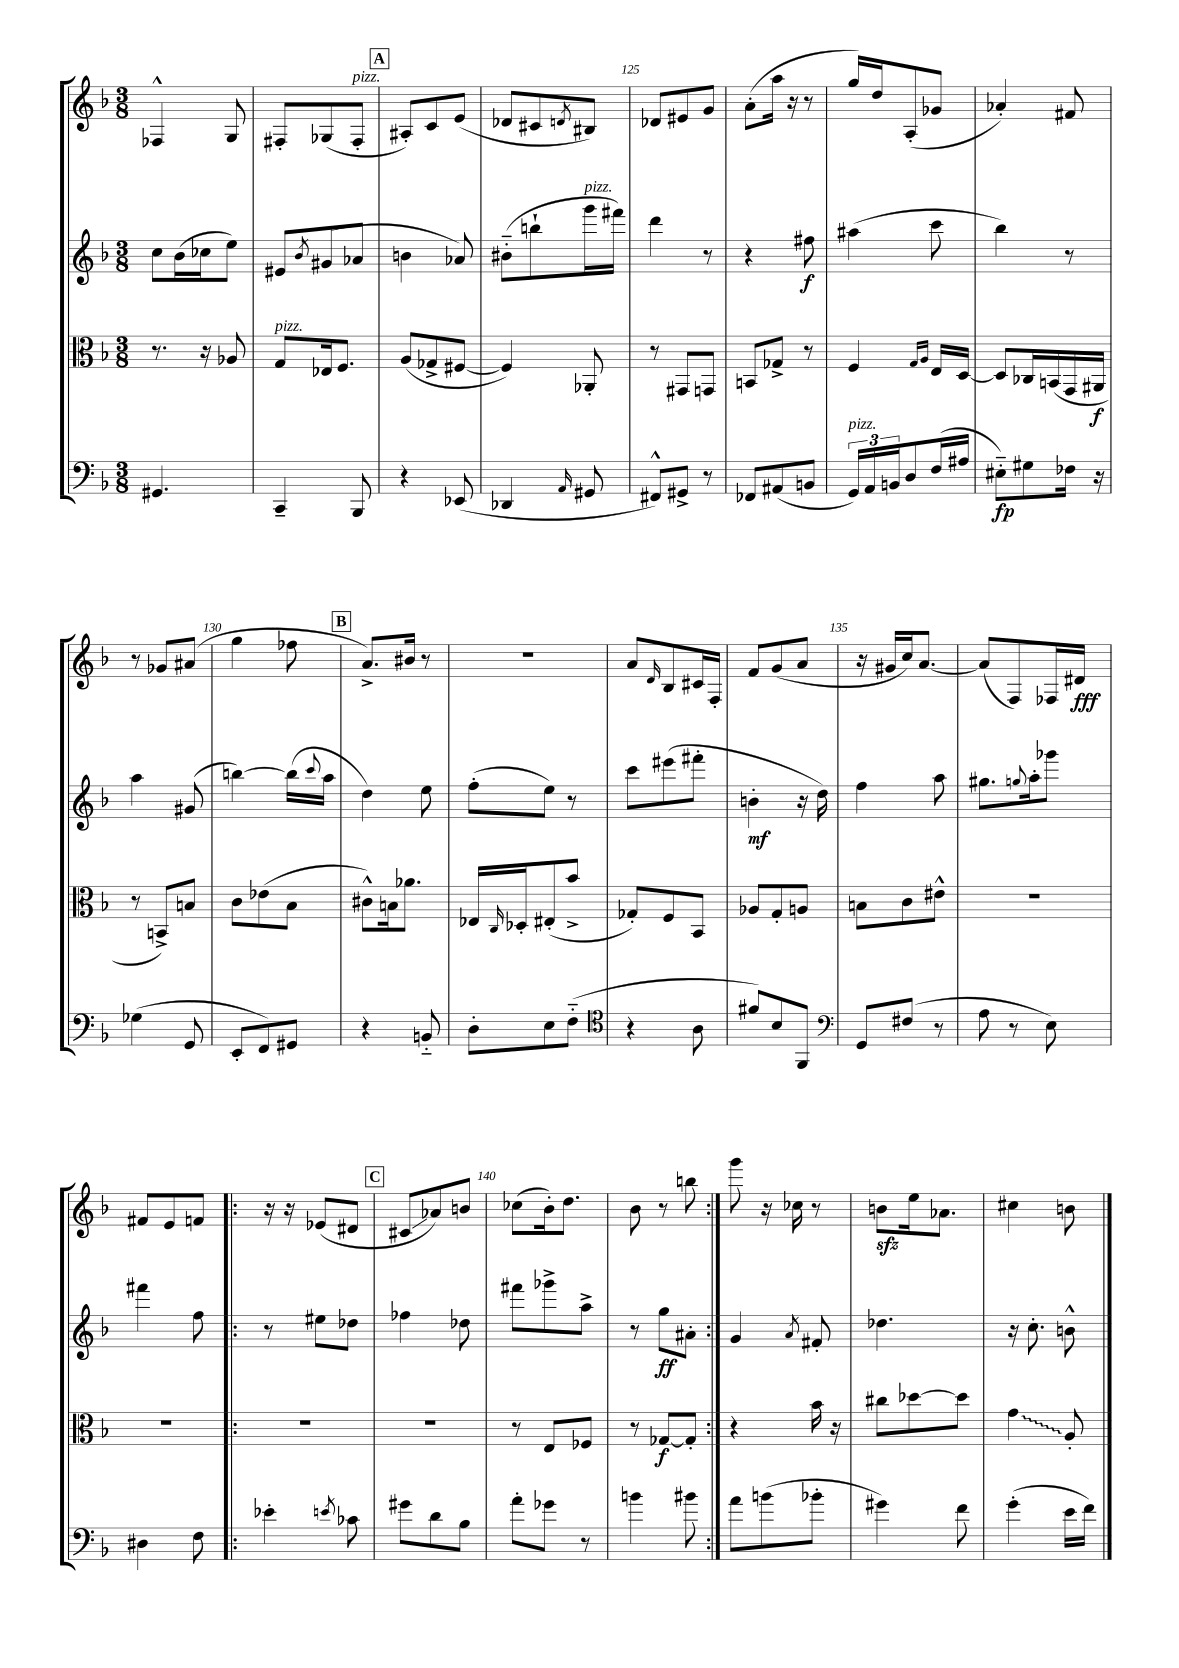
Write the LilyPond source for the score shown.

<<
\new StaffGroup <<
\new Staff = "s0" {
    \clef treble \key f \major \numericTimeSignature \time 3/8
    fes4-^ g8 |
    fis8-. ges8( fis8-.^\markup { \italic "pizz." } |
    \mark \markup { \box "A" } ais8-.) c'8 e'8( |
    des'8 cis'8 \acciaccatura { d'8 } bis8) |
    des'8 eis'8 g'8 |
    a'8-.( a''16 r16 r8 |
    g''16) d''16 a8-.( ges'8 |
    aes'4-.) fis'8 |
    r8 ges'8 ais'8( |
    g''4 fes''8 |
    \mark \markup { \box "B" } a'8.->) bis'16 r8 |
    R4. |
    a'8 \grace { d'16 } bes8 cis'16 f16-. |
    f'8 g'8( a'8 |
    r16 gis'16 c''16) a'8.~ |
    a'8( f8) fes16 dis'16\fff |
    fis'8 e'8 f'8 |
    \repeat volta 2 { r16 r16 ees'8( dis'8 |
    \mark \markup { \box "C" } cis'8\glissando aes'8) b'8 |
    ces''8( bes'16-.) d''8. |
    bes'8 r8 b''8 | }
    g'''8 r16 ces''16 r8 |
    b'8\sfz e''16 aes'8. |
    cis''4 b'8 \bar "|." |
}
\new Staff = "s1" {
    \clef treble \key f \major \numericTimeSignature \time 3/8
    c''8 bes'16( ces''16 e''8) |
    eis'8 \acciaccatura { bes'8 } gis'8( aes'8 |
    \mark \markup { \box "A" } b'4 aes'8) |
    bis'8-_( b''8-! g'''16^\markup { \italic "pizz." } fis'''16) |
    d'''4 r8 |
    r4 fis''8\f |
    ais''4( c'''8 |
    bes''4) r8 |
    a''4 gis'8( |
    b''4~) b''16( \appoggiatura { c'''8 } a''16 |
    \mark \markup { \box "B" } d''4) e''8 |
    f''8-.( e''8) r8 |
    c'''8 eis'''8( fis'''8-. |
    b'4-.\mf r16 d''16) |
    f''4 a''8 |
    gis''8. \appoggiatura { g''8 } a''16-. ges'''8 |
    fis'''4 f''8 |
    \repeat volta 2 { r8 eis''8 des''8 |
    \mark \markup { \box "C" } fes''4 des''8 |
    fis'''8 ges'''8-> a''8-> |
    r8 g''8\ff ais'8-. | }
    g'4 \acciaccatura { a'8 } fis'8-. |
    des''4. |
    r16 c''8.-. b'8-^ \bar "|." |
}
\new Staff = "s2" {
    \clef alto \key f \major \numericTimeSignature \time 3/8
    r8. r16 aes8 |
    g8^\markup { \italic "pizz." } ees16 f8. |
    \mark \markup { \box "A" } a8( ges8-> fis8~ |
    fis4) aes,8-. |
    r8 gis,8 g,8 |
    b,8 ges8-> r8 |
    f4 \grace { g16 a16 } e16 d16~ |
    d8 ces16 b,16( g,16 ais,16\f |
    r8 b,8->) b8 |
    c'8 ees'8( bes8 |
    \mark \markup { \box "B" } cis'8-^) b16 aes'8. |
    ees16 \grace { c16 } des16-. eis8-.( bes'8-> |
    ges8-.) f8 bes,8 |
    aes8 g8-. a8 |
    b8 c'8 eis'8-^ |
    R4. |
    R4. |
    \repeat volta 2 { R4. |
    \mark \markup { \box "C" } R4. |
    r8 e8 fes8 |
    r8 ges8~\f ges8-. | }
    r4 bes'16 r16 |
    cis''8 des''8~ des''8 |
    \once \override Glissando.style = #'zigzag g'4\glissando a8-. \bar "|." |
}
\new Staff = "s3" {
    \clef bass \key f \major \numericTimeSignature \time 3/8
    gis,4. |
    c,4-- bes,,8 |
    \mark \markup { \box "A" } r4 ees,8( |
    des,4 \grace { a,16 } gis,8 |
    fis,8-^) gis,8-> r8 |
    fes,8 ais,8( b,8 |
    \tuplet 3/2 { g,16^\markup { \italic "pizz." }) a,16 b,16 } d8 f16( ais16 |
    eis8-_\fp) gis8 fes16 r16 |
    ges4( g,8 |
    e,8-. f,8) gis,8 |
    \mark \markup { \box "B" } r4 b,8-_ |
    d8-. e8 f8-_( |
    \clef tenor r4 a8 |
    fis'8) bes8 f,8 |
    \clef bass g,8 fis8( r8 |
    a8 r8 e8) |
    dis4 f8 |
    \repeat volta 2 { ees'4-. \acciaccatura { e'8 } ces'8 |
    \mark \markup { \box "C" } gis'8 d'8 bes8 |
    a'8-. ges'8 r8 |
    b'4 bis'8 | }
    a'8 b'8( bes'8-. |
    gis'4) f'8 |
    g'4-.( e'16 f'16) \bar "|." |
}
>>
>>
\layout { \context { \Score currentBarNumber = #121 \override BarNumber.break-visibility = ##(#f #t #t) barNumberVisibility = #(every-nth-bar-number-visible 5) } }
